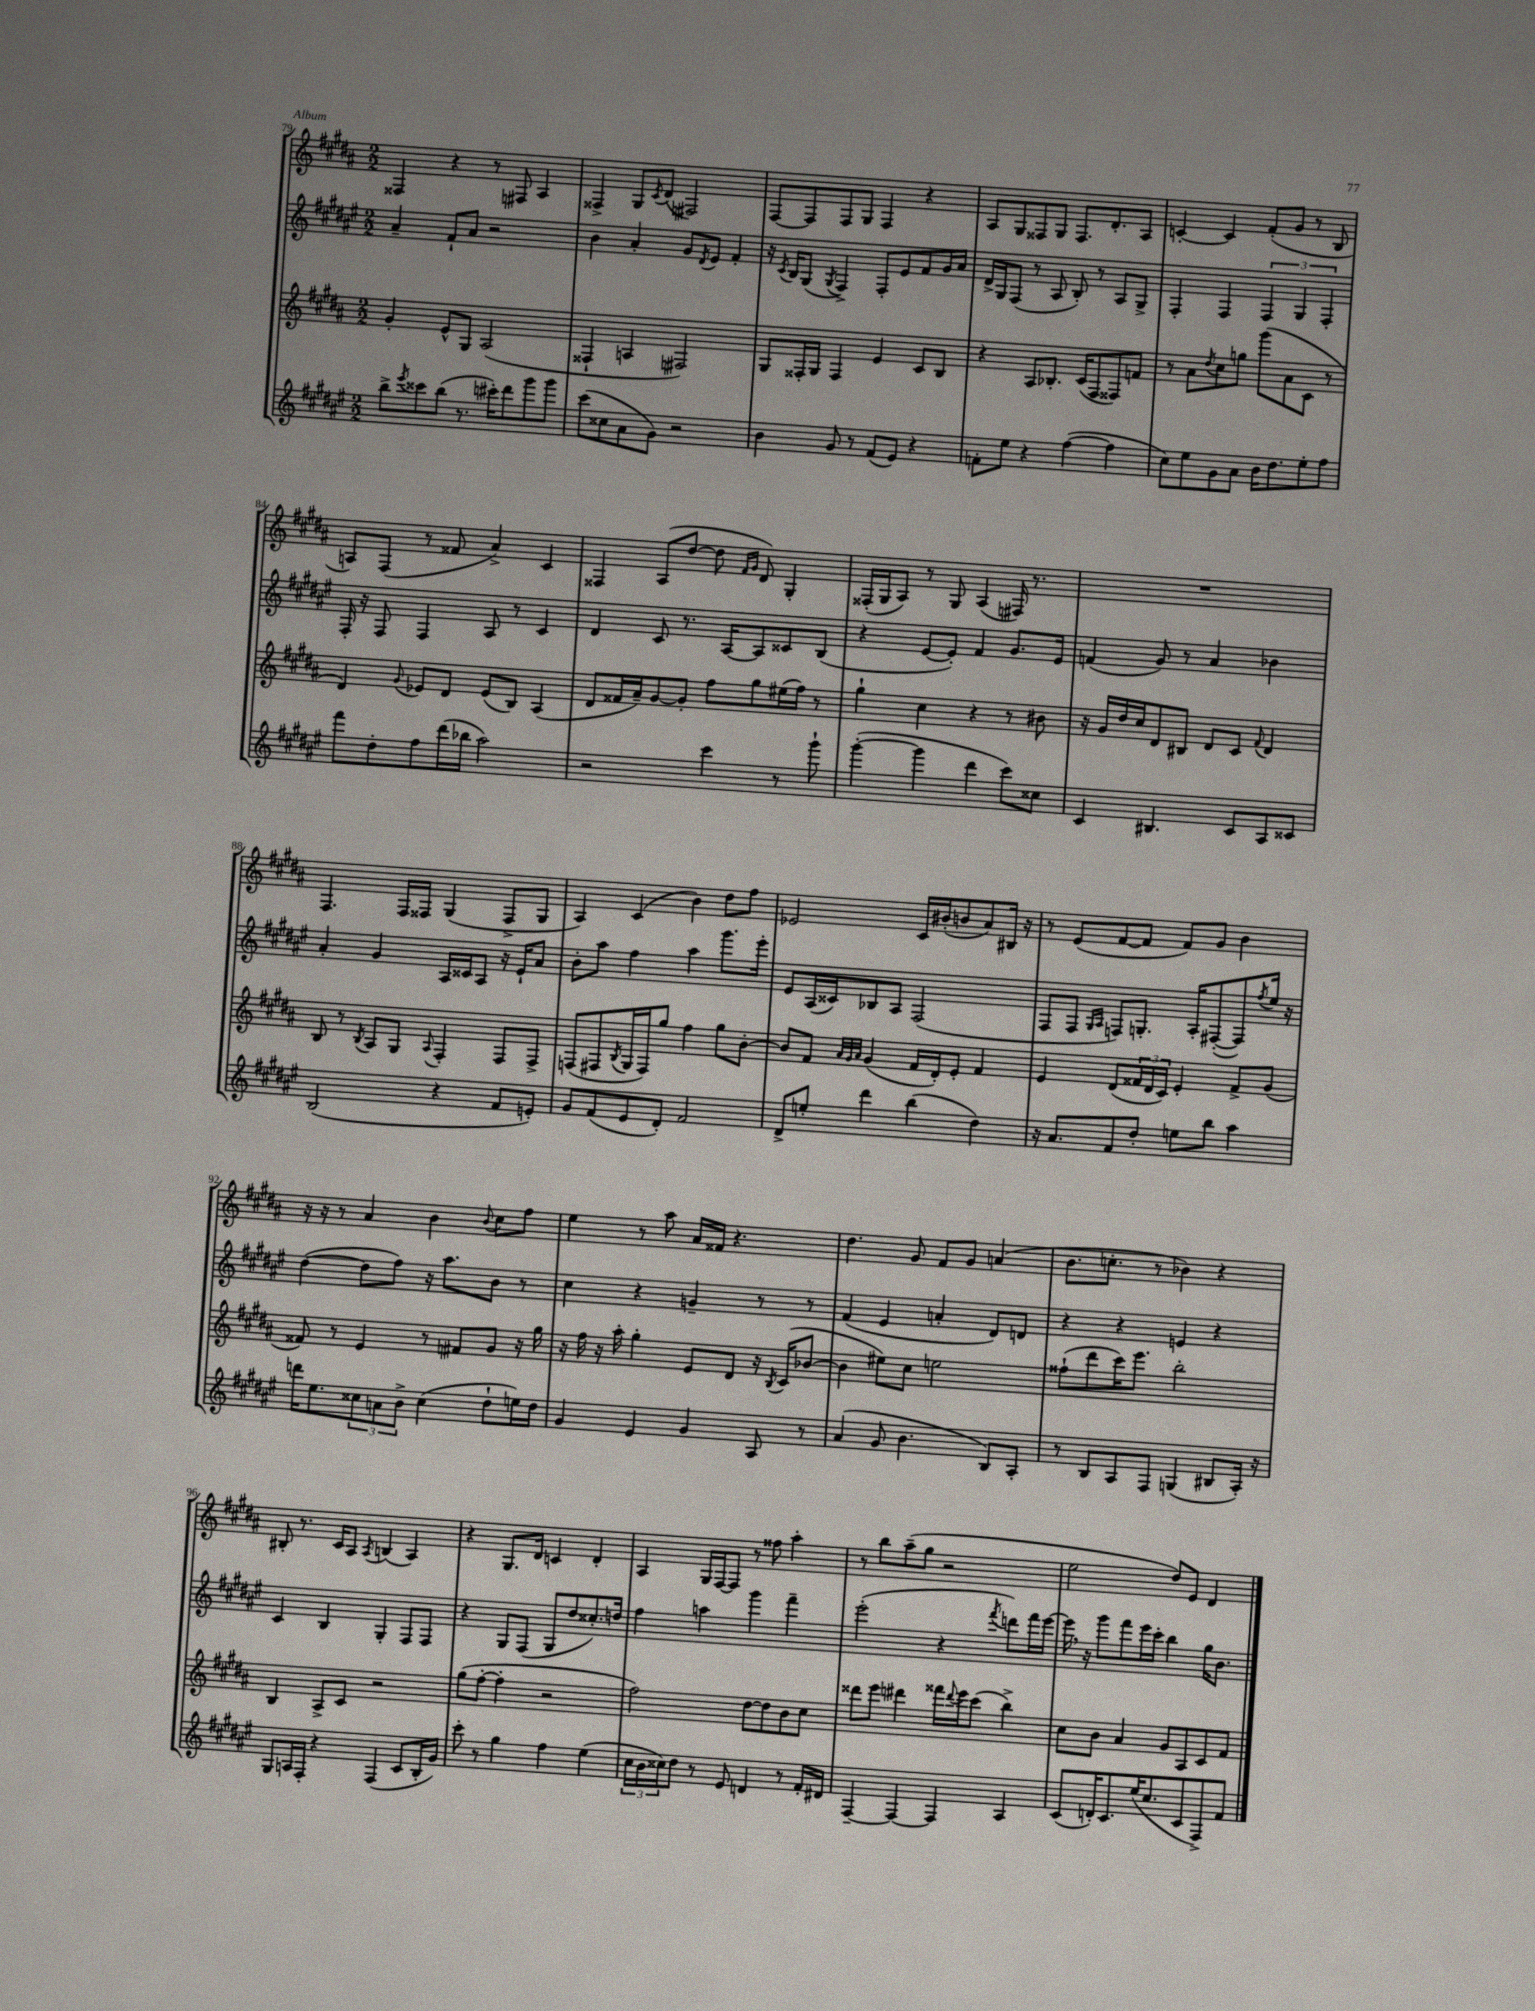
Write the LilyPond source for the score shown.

<<
\new StaffGroup <<
\new Staff = "s0" {
    \clef treble \key b \major \numericTimeSignature \time 2/2
    fisis4 r4 r8 fis8 ais4 |
    fisis4-> gis8 \acciaccatura { cis'8 } dis'8( fis2) |
    fis8~ fis8 fis8 gis8 fis4 r4 |
    ais8 gis8 fisis8 gis8 fisis8. dis'8.-. ais8 |
    c'4~-. c'4 fis'8-.( gis'8 r8 b8 |
    a8) fis8( r8 fisis'8 ais'4->) cis'4 |
    fisis4 ais8( dis''8~ dis''8 \grace { fis'16 gis'16 } dis'8) gis4-. |
    fisis16-.( gis16 ais8) r8 gis8 ais4( fis16) r8. |
    R1 |
    fis4. fis16 fisis16 gis4( fisis8-> gis8 |
    ais4) cis'4( b'4) dis''8 fis''8 |
    ees'2 cis'16 bis'16-.( b'8 ais'8) bis16 r16 |
    r8 e'8( fis'8~ fis'8 fis'8) gis'8 b'4 |
    r16 r16 r8 ais'4 b'4 \appoggiatura { b'8 } cis''8 fis''8 |
    e''4 r8 ais''8 ais'16 fisis'16 r4. |
    dis''4. gis'8 fis'8 gis'8 a'4( |
    b'8. c''8.-. r8 bes'4) r4 |
    bis8-. r8. cis'16 ais8 \acciaccatura { ais8 } b4( ais4) |
    r4 gis8. dis'16 c'4 dis'4-. |
    ais4 gis16 fis16~ fis8 r8 fisis''8 ais''4-. |
    r8 b''8 ais''8--( gis''8 r2 |
    e''2 dis''8) e'8 dis'4 \bar "|." |
}
\new Staff = "s1" {
    \clef treble \key fis \major \numericTimeSignature \time 2/2
    ais'4-- fis'8-! ais'8 r2 |
    b'4 ais'4-. gis'8 \acciaccatura { dis'8 } eis'8 fis'4-. |
    r16 \acciaccatura { cis'8 } b16 gis8( \acciaccatura { gis8 } fis4->) fis8-. eis'8 fis'8 gis'16 ais'16 |
    dis'16-> gis16 fis8( r8 ais8 b8-.) r8 ais8 gis8-> |
    fis4-. fis4 \tuplet 3/2 { fis4 gis4 fis4-. } |
    fis16-. r16 fis8 fis4 ais8 r8 cis'4 |
    dis'4 cis'8 r8. ais16~ ais8 cisis'8 b8( |
    r4 eis'8~ eis'8-.) fis'4 gis'8. eis'16 |
    f'4( gis'8) r8 ais'4 bes'4 |
    ais'4-. gis'4 ais16 cisis'16 ais8 r16 eis'16-! ais'8 |
    b'8-. ais''8 fis''4 ais''4 gis'''8. eis'''16-. |
    eis'8 ais16( cisis'16) bes8 ais8 fis2( |
    fis8 fis8 \grace { gis16 ais16 } f8) g8.-. ais16-. fis8~-.( fis8) \acciaccatura { fis''8 } eis''16 r16 |
    dis''4~( dis''8 fis''8) r16 ais''8. b'8 r8 |
    cis''4 r4 g'4-- r8 r8 |
    fis'4( eis'4 a'4-. dis'8) d'8 |
    r4 r4 e'4 r4 |
    cis'4 b4 gis4-. fis8 fis8 |
    r4 gis8 fis8( gis8 dis''8 cisis''8.-.) d''16 |
    fis''4 a''4 gis'''4 fis'''4-- |
    eis'''2-.( r4 \acciaccatura { fis'''8 } d'''8) fis'''16 eis'''16~ |
    eis'''16 \breathe r16 gis'''8 fis'''8 eis'''16 cis'''16-. b''4 gis''16 b'8. \bar "|." |
}
\new Staff = "s2" {
    \clef treble \key b \major \numericTimeSignature \time 2/2
    gis'4-. e'8-^ gis8 ais2( |
    fisis4-! a4 fis2) |
    gis8 fisis16-. gis16 fisis4 e'4 cis'8 b8 |
    r4 ais8 bes8.-. cis'16( fis8 fisis8) f'8 |
    r8 ais'8 \acciaccatura { dis''8 } cis''8 g''8 gis'''8( ais'8 cis'8 r8 |
    dis'4) \appoggiatura { gis'8 } ees'8 dis'8 ees'8( b8) ais4( |
    dis'8 fisis'16 ais'16--) gis'8~ gis'8-. fis''8 gis''8 eis''16( fis''16) r8 |
    gis''4-! cis''4 r4 r8 bis'8 |
    r16 gis'16 dis''16 cis''16 dis'8 bis8 dis'8 cis'8 \appoggiatura { fis'8 } dis'4 |
    b8 r8 \acciaccatura { b8 } ais8 gis8 \appoggiatura { ais8 } fis4-. fis8 fis8-> |
    f8( fis8 \acciaccatura { b8 } gis16 fis16) gis''8 fis''4 gis''8 b'8~-. |
    b'8 fis'8 \grace { ais'32 gis'32 ais'32 } gis'4( fis'16 dis'16-.) e'8-. fis'4 |
    e'4 dis'8( \tuplet 3/2 { fisis'16 dis'16 cis'16) } e'4-. fisis'8-> gis'8( |
    fisis'8) r8 e'4 r8 fis'8 gis'8 r16 gis''16 |
    r16 fis''16 r16 ais''16-. gis''4-. e'8 dis'8 r16 \acciaccatura { b8 } cis'16( bes'8~ |
    bes'4 eis''8) cis''8 e''2 |
    fisis''8-!( dis'''8 cis'''16) e'''8. b''2-. |
    b4 ais8-> cis'8 r2 |
    gis''8( fis''8~-. fis''4-. r2 |
    fis''2) dis''8~ dis''8 b'8 cis''8 |
    disis'''8 e'''8 dis'''4 fisis'''16 \appoggiatura { dis'''8 } e'''16 cis'''8( b''4->) |
    cis''8 b'8 ais'4 gis'8 ais8 cis'8 fis'8 \bar "|." |
}
\new Staff = "s3" {
    \clef treble \key fis \major \numericTimeSignature \time 2/2
    b''8-> \acciaccatura { eis'''8 } cisis'''8 b''8( r8. cis'''16-.) dis'''8 gis'''8 gis'''8 |
    cis'''8( cisis''8 ais'8 gis'8) r2 |
    b'4 gis'8 r8 fis'8( eis'8) r4 |
    f'8-. eis''8 r4 fis''4~( fis''4 |
    cis''8) eis''8 gis'8 ais'8 b'16 dis''8. eis''8-. fis''8 |
    fis'''8 dis''8-. fis''8 dis'''16( bes''16 ais''2) |
    r2 cis'''4 r8 gis'''8-! |
    gis'''4~-.( gis'''4 dis'''4 cis'''8) cisis''8 |
    cis'4 bis4. cis'8 ais8 cisis'8 |
    b2( r4 fis'8 e'8-.) |
    gis'8 fis'8( eis'8 dis'8-.) fis'2 |
    dis'8-> e''8-. dis'''4 b''4( dis''4) |
    r16 ais'8. fis'8 dis''8-. e''8 b''8 ais''4 |
    d'''16 eis''8. \tuplet 3/2 { cisis''8 a'8 b'8-> } cisis''4( dis''8-! e''16) dis''16 |
    gis'4 eis'4 gis'4 ais8 r8 |
    ais'4( gis'8 b'4. b8) ais8-. |
    r8 b8 ais8 fis8 g4( bis8 ais16-.) r16 |
    gis8 a16 fis16-. r4 fis4( cis'8 b16-. gis'16) |
    cis'''8-. r8 gis''4 fis''4 eis''4( |
    \tuplet 3/2 { cis''16 b'16 cisis''16) } dis''8 r8 eis'8 d'4 r8 fis'16-. dis'16 |
    fis4~-- fis4~ fis4 ais4 |
    cis'8( d'16-.) cis'8. eis''16( cis''8. cis'8 fis8->) fis'8 \bar "|." |
}
>>
>>
\layout { \context { \Score currentBarNumber = #79 } }
